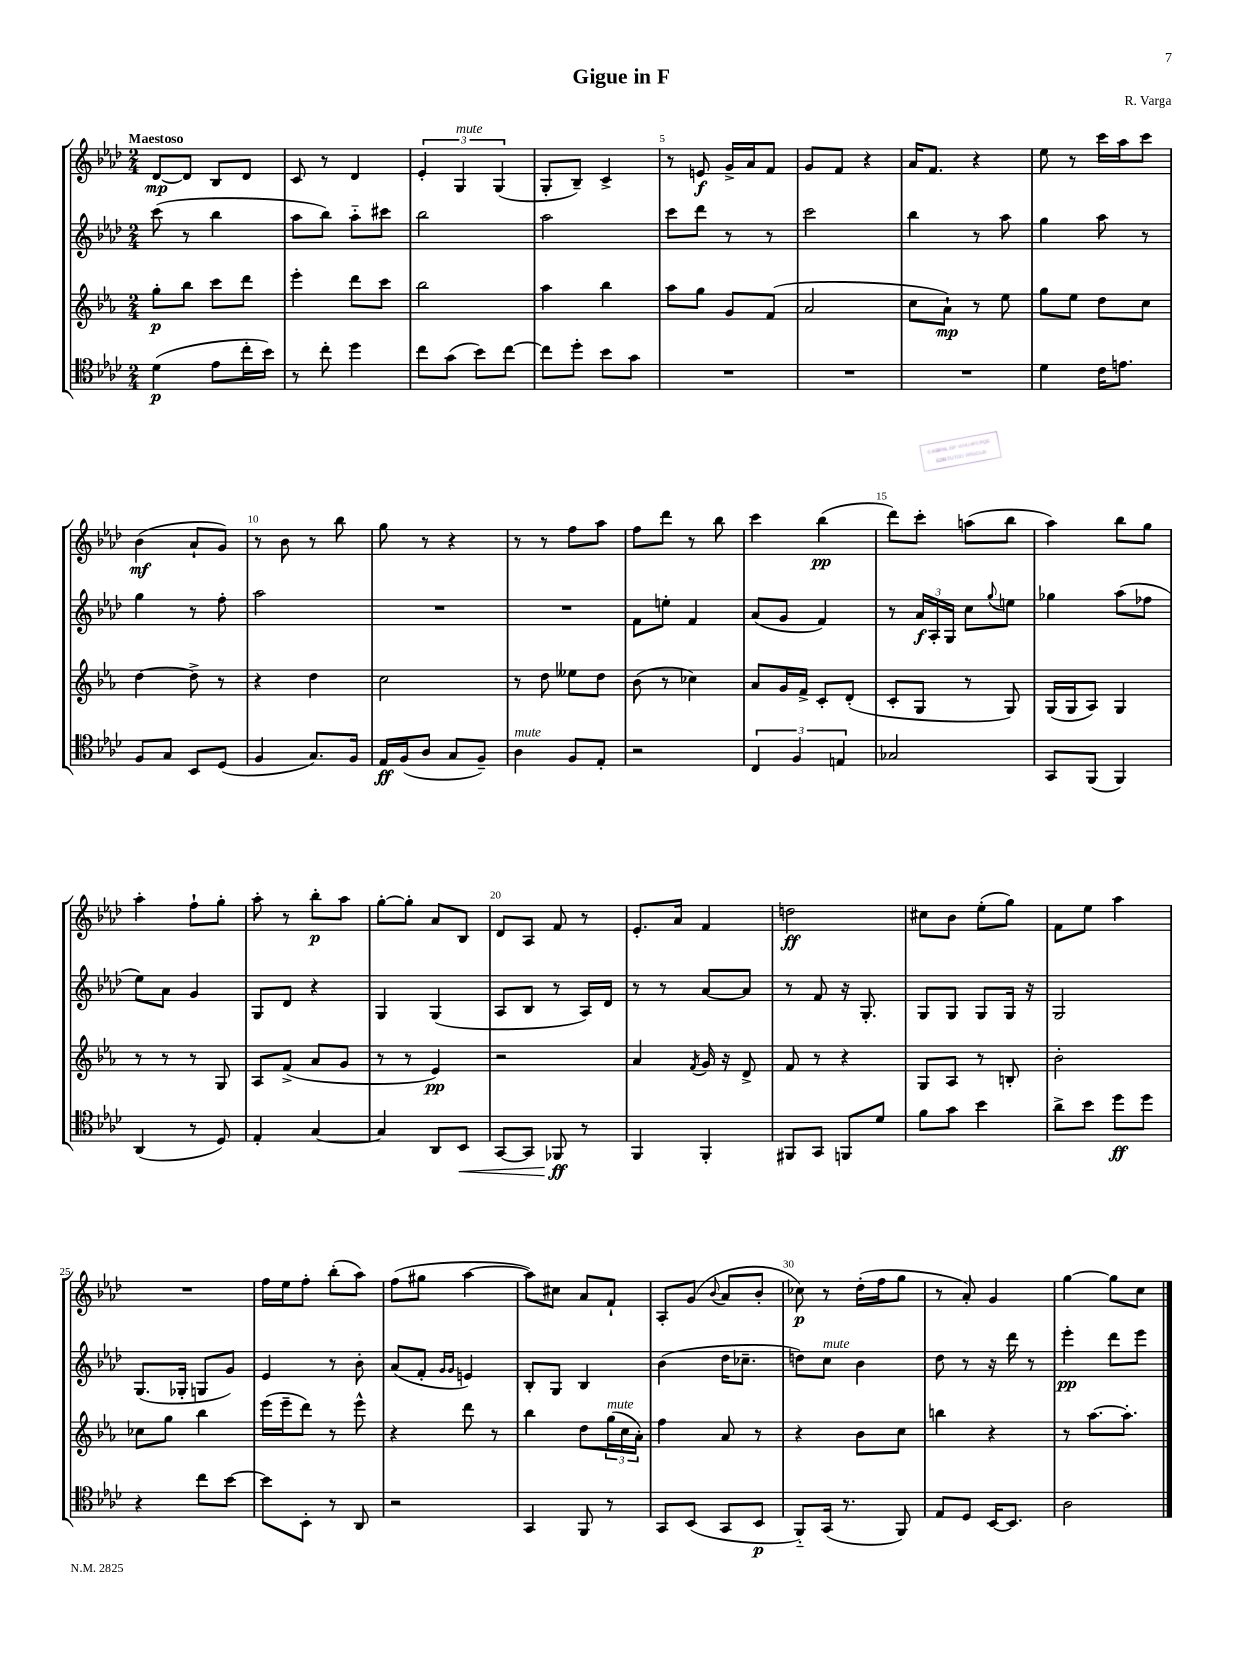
\header { title = "Gigue in F" composer = "R. Varga" }
<<
\new StaffGroup <<
\new Staff = "s0" {
    \clef treble \key aes \major \numericTimeSignature \time 2/4 \tempo "Maestoso"
    des'8~\mp des'8 bes8 des'8 |
    c'8 r8 des'4 |
    \tuplet 3/2 { ees'4-. g4^\markup { \italic "mute" } g4( } |
    g8-. bes8--) c'4-> |
    r8 e'8\f g'16-> aes'16 f'8 |
    g'8 f'8 r4 |
    aes'16 f'8. r4 |
    ees''8 r8 c'''16 aes''16 c'''8 |
    bes'4\mf( aes'8-! g'8) |
    r8 bes'8 r8 bes''8 |
    g''8 r8 r4 |
    r8 r8 f''8 aes''8 |
    f''8 des'''8 r8 bes''8 |
    c'''4 bes''4\pp( |
    des'''8) c'''8-. a''8( bes''8 |
    aes''4) bes''8 g''8 |
    aes''4-. f''8-! g''8-. |
    aes''8-. r8 bes''8-.\p aes''8 |
    g''8~-. g''8-. aes'8 bes8 |
    des'8 aes8 f'8 r8 |
    ees'8.-. aes'16 f'4 |
    d''2\ff |
    cis''8 bes'8 ees''8-.( g''8) |
    f'8 ees''8 aes''4 |
    R2 |
    f''16 ees''16 f''8-. bes''8-.( aes''8) |
    f''8( gis''8 aes''4~ |
    aes''8) cis''8 aes'8 f'8-! |
    aes8-. g'8( \appoggiatura { bes'8 } aes'8 bes'8-. |
    ces''8\p) r8 des''16-.( f''16 g''8 |
    r8 aes'8-.) g'4 |
    g''4~ g''8 c''8 \bar "|." |
}
\new Staff = "s1" {
    \clef treble \key aes \major \numericTimeSignature \time 2/4
    c'''8( r8 bes''4 |
    aes''8 bes''8) aes''8-_ cis'''8 |
    bes''2 |
    aes''2 |
    c'''8 des'''8 r8 r8 |
    c'''2 |
    bes''4 r8 aes''8 |
    g''4 aes''8 r8 |
    g''4 r8 f''8-. |
    aes''2 |
    R2 |
    R2 |
    f'8 e''8-. f'4 |
    aes'8( g'8 f'4) |
    r8 \tuplet 3/2 { aes'16\f aes16-. g16 } c''8 \appoggiatura { g''8 } e''8 |
    ges''4 aes''8( fes''8 |
    ees''8) aes'8 g'4 |
    g8 des'8 r4 |
    g4 g4( |
    aes8 bes8 r8 aes16) des'16 |
    r8 r8 aes'8~ aes'8 |
    r8 f'8 r16 g8.-. |
    g8 g8 g8 g16 r16 |
    g2 |
    g8.( ges16-. g8 g'8) |
    ees'4 r8 bes'8-. |
    aes'8( f'8-. \grace { g'16 g'16 } e'4) |
    bes8-. g8 bes4 |
    bes'4( des''16 ces''8.-- |
    d''8) c''8^\markup { \italic "mute" } bes'4 |
    des''8 r8 r16 des'''16 r8 |
    ees'''4-.\pp des'''8 ees'''8 \bar "|." |
}
\new Staff = "s2" {
    \clef treble \key ees \major \numericTimeSignature \time 2/4
    g''8-.\p bes''8 c'''8 d'''8 |
    ees'''4-. d'''8 c'''8 |
    bes''2 |
    aes''4 bes''4 |
    aes''8 g''8 g'8 f'8( |
    aes'2 |
    c''8 aes'8-!\mp) r8 ees''8 |
    g''8 ees''8 d''8 c''8 |
    d''4~ d''8-> r8 |
    r4 d''4 |
    c''2 |
    r8 d''8 eeses''8 d''8 |
    bes'8( r8 ces''4) |
    aes'8 g'16 f'16-> c'8-. d'8-.( |
    c'8-. g8 r8 g8) |
    g16( g16 aes8) g4 |
    r8 r8 r8 g8 |
    aes8 f'8->( aes'8 g'8 |
    r8 r8 ees'4\pp) |
    r2 |
    aes'4 \acciaccatura { f'8 } g'16 r16 d'8-> |
    f'8 r8 r4 |
    g8 aes8 r8 b8-. |
    bes'2-. |
    ces''8 g''8 bes''4 |
    ees'''16( ees'''16-- d'''8) r8 ees'''8-^ |
    r4 d'''8 r8 |
    bes''4 d''8 \tuplet 3/2 { g''16^\markup { \italic "mute" }( c''16 aes'16-.) } |
    f''4 aes'8 r8 |
    r4 bes'8 c''8 |
    b''4 r4 |
    r8 aes''8.~ aes''8.-. \bar "|." |
}
\new Staff = "s3" {
    \clef tenor \key aes \major \numericTimeSignature \time 2/4
    des'4\p( ees'8 c''16-. bes'16) |
    r8 c''8-. des''4 |
    c''8 g'8( bes'8) c''8~ |
    c''8 des''8-. bes'8 g'8 |
    R2 |
    R2 |
    R2 |
    des'4 c'16 e'8. |
    f8 g8 bes,8 des8( |
    f4 g8.) f16 |
    ees16\ff f16( aes8 g8 f8--) |
    aes4^\markup { \italic "mute" } f8 ees8-. |
    r2 |
    \tuplet 3/2 { c4 f4 e4 } |
    ges2 |
    g,8 f,8( f,4) |
    aes,4( r8 des8) |
    ees4-. g4~ |
    g4 aes,8 bes,8\< |
    g,8~ g,8 fes,8\ff\! r8 |
    f,4 f,4-. |
    fis,8 g,8 f,8 des'8 |
    f'8 g'8 bes'4 |
    aes'8-> bes'8 des''8\ff des''8 |
    r4 c''8 bes'8~ |
    bes'8 bes,8-. r8 aes,8 |
    r2 |
    g,4 f,8 r8 |
    g,8 bes,8( g,8 bes,8\p |
    f,8-_) g,16( r8. f,8) |
    ees8 des8 bes,16~ bes,8. |
    aes2 \bar "|." |
}
>>
>>
\layout { \context { \Score \override BarNumber.break-visibility = ##(#f #t #t) barNumberVisibility = #(every-nth-bar-number-visible 5) } }
